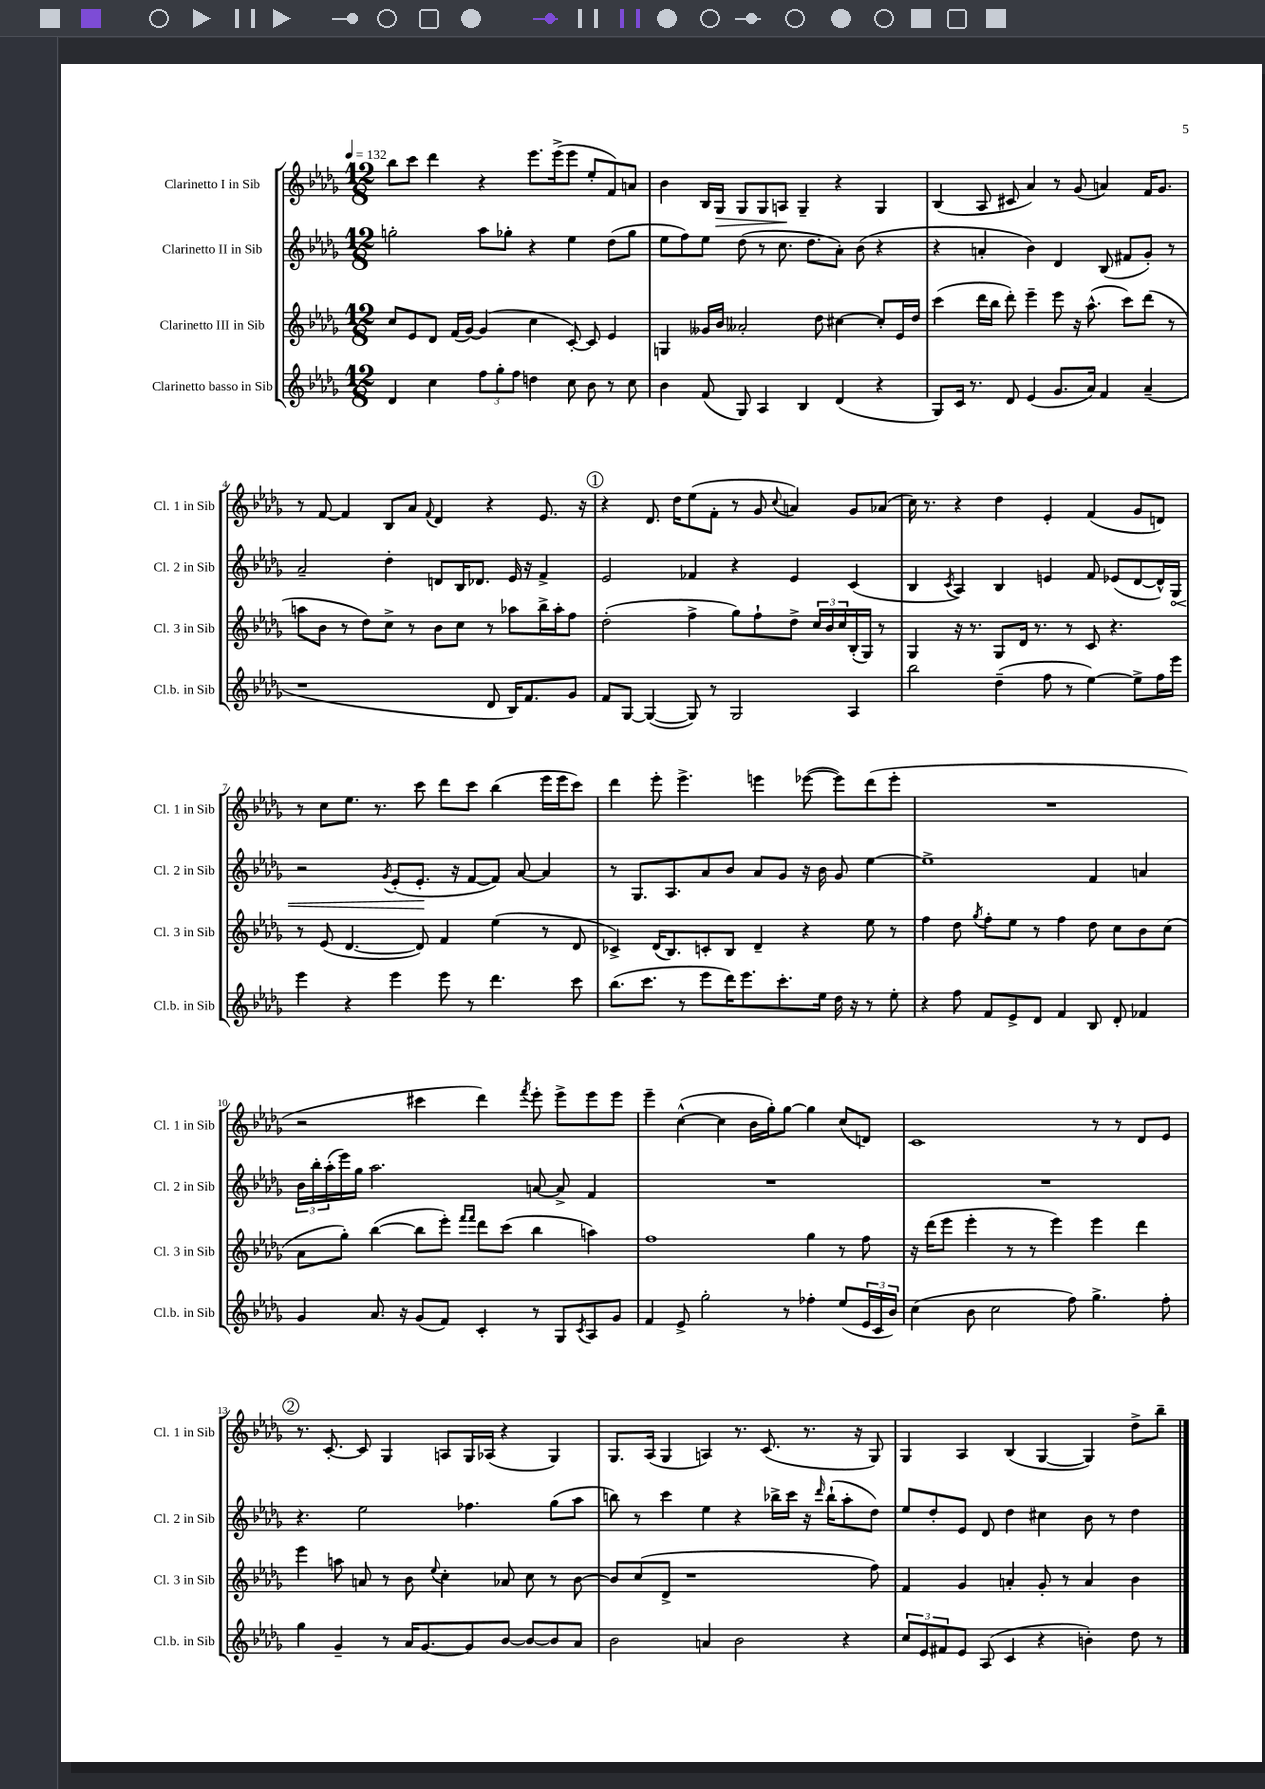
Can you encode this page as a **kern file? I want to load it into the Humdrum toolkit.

**kern	**kern	**kern	**kern
*staff4	*staff3	*staff2	*staff1
*clefG2	*clefG2	*clefG2	*clefG2
*k[b-e-a-d-g-]	*k[b-e-a-d-g-]	*k[b-e-a-d-g-]	*k[b-e-a-d-g-]
*M12/8	*M12/8	*M12/8	*M12/8
*MM132	*MM132	*MM132	*MM132
4d-/	8cc/L	2gg'\	8bb-\L
.	8e-/	.	8ccc\J
4cc\	8d-/J	.	4ddd-\
.	(16f/LL	.	.
.	[16g-/JJ)	.	.
12ff\L	(4g-/]	8aa-\L	4r
12gg-'\	.	.	.
.	.	8gg-'\J	.
12ff\J	.	.	.
4dd\	4cc\	4r	8.eee-\L
.	.	.	(16eee-^\k
8cc\	[8c'/)	4ee-\	8eee-\J
8b-\	8c/]	.	8ee-'/L
8r	4e-/	(8dd-\L	8f/)
8cc\	.	8gg-\J	8a/J
=	=	=	=
4b-\	4G/	8ee-\L	4b-\
.	.	8ff\)	.
(8f/	16g--/LL	8ee-\J	16B-/LL
.	16b-/JJ	.	16G-/JJ
8G-/)	2a--'/	(8dd-\	8G-/L
4A-/	.	8r	8G-/
.	.	8.cc\	8A/J
4B-/	.	.	4G-~/
.	.	8.dd-\L	.
.	8dd-\	.	.
(4d-/	[4cc#\	8a-'\J)	4r
.	.	(8b-\	.
4r	8cc#'/]L	4r	4G-/
.	16e-/L	.	.
.	16dd-/JJ	.	.
=	=	=	=
8G-/L)	(4ccc\	4r	(4B-/
16c/Jk	.	.	.
8.r	.	.	.
.	16ddd-\LL	4a'/	8A-/
.	16bb-\JJ	.	.
8d-/	8ddd-'\)	.	8c#/
(4e-/	4eee-~\	4b-\)	4a-/)
8.g-/L	8eee-\	4d-/	8r
.	16r	.	(8g-/
16a-/Jk)	(8.aa-^^\	.	.
4f/	.	(8B-/	4a/)
.	8ccc\L)	8f#/L	.
(4a-~/	(8ddd-\J	8g-'/J)	16f/LK
.	.	.	8.g-/J
.	8r	8r	.
=	=	=	=
1r	8aa\L	2a-~/	8r
.	8b-\J	.	[8f/
.	8r	.	4f/]
.	8dd-\L)	.	.
.	8cc^\J	4dd-'\	8B-/L
.	8r	.	8a-/J
.	.	.	8qqf/
.	8b-\L	8d/L	4d-/
.	8cc\J	16B-/K	.
.	.	8.d-/J	.
8d-/	8r	.	4r
16B-/LK)	8aa-\L	16e-/	.
8.f/	.	16r	.
.	16bb-^\L	4f^/	8.e-/
.	16aa-'\J	.	.
8g-/J	8ff\J	.	.
.	.	.	16r
=	=	=	=
8f/L	(2dd-'\	2e-/	4r
[8G-/J	.	.	.
(4G-/_	.	.	8.d-/
.	.	.	16dd-\LK
8G-/])	4ff^\	4f-/	(8ee-\
8r	.	.	8f'\J
2G-/	8gg-\L)	4r	8r
.	8ff`\	.	8g-/
.	.	.	8qqcc/
.	8dd-^\J	4e-/	4a/)
.	24cc/LL	.	.
.	24b-/	.	.
.	24cc/	.	.
4A-/	(16B-'/	(4c/	8g-/L
.	16G-/JJ)	.	.
.	8r	.	(8a-/J
=	=	=	=
2bb-\	4G-/	4B-/	16cc\)
.	.	.	8.r
.	.	8qc/	.
.	16r	4A-/)	4r
.	8.r	.	.
(4dd-~\	8G-/L	4B-/	4dd-\
.	16d-/Jk	.	.
.	8.r	.	.
8ff\	.	4e/	4e-'/
8r	8r	.	.
[4ee-\)	8c/	8f/	(4f/
.	4.r	(8e-/L	.
8ee-^\]L	.	[8d-/	8g-/L
16ff\L	.	16d-^^/]L)	8d/J)
16eee-\JJ	.	16G-/JJ	.
=	=	=	=
4eee-\	8r	2r	8r
.	(8e-/	.	8cc\L
4r	[4.d-/	.	8.ee-\J
.	.	.	8.r
.	.	8qg-/	.
4eee-\	.	(8e-'/L	.
.	8d-/])	8.e-'/J	8ccc\
8eee-\	4f/	.	8ddd-\L
.	.	16r	.
8r	.	[8f/L	8ccc\J
4.ddd-\	(4ee-\	8f/]J)	(4bb-\
.	.	[8a-/	.
.	8r	4a-/]	16eee-\LL
.	.	.	16eee-\J
8ccc\	8d-/	.	8ccc\J)
=	=	=	=
(8.bb-\L	4c-^/)	8r	4ddd-\
.	.	8.G-/L	.
8.ccc\J	.	.	.
.	(16d-/LK	.	8eee-'\
.	8.B-/)	8.A-/	.
8r	.	.	4.eee-^\
8eee-\L	8c'/	8a-/	.
16ddd-\K)	8B-/J	8b-/J	.
8.eee-\	.	.	.
.	4d-~/	8a-/L	4eee\
8.ccc'\	.	8g-/J	.
.	4r	16r	([8eee-\
16ee-\Jk	.	16b-\	.
16dd-\	.	8g-/	8eee-\]L)
16r	.	.	.
8r	8ee-\	[4ee-\	(8ddd-\
8ee-'\	8r	.	8eee-'\J
=	=	=	=
4r	4ff\	1ee-^]	1.r
8ff\	8dd-\	.	.
.	8qgg-/	.	.
8f/L	8ff'\L	.	.
8e-^/	8ee-\J	.	.
8d-/J	8r	.	.
4f/	4ff\	.	.
8B-/	8dd-\	4f/	.
8d-'/	8cc\L	.	.
4f-/	8b-\	4a/	.
.	(8cc\J	.	.
=	=	=	=
4g-/	8a-\L	24b-\LL	2r
.	.	24bb-'\	.
.	.	(24aa-'\	.
.	8gg-'\J)	16eee-\)	.
.	.	16gg-\JJ	.
8.a-/	([4bb-\	2.aa-\	.
16r	.	.	.
(8g-/L	8bb-\]L	.	4ccc#\
8f/J)	8eee-'\J)	.	.
.	16qqfff/LL	.	.
.	16qqfff/JJ	.	.
4c'/	8ddd-\L	.	4ddd-\)
.	(8ccc\J	.	.
.	.	.	8qfff/
8r	4bb-\	[8a/	8eee-'\
8G-/L	.	8a^/]	8eee-^\L
8qc/	.	.	.
8A-/	4aa\)	4f/	8eee-\
8g-/J	.	.	8eee-\J
=	=	=	=
4f/	1ff	1.r	4eee-~\
8e-^/	.	.	([4cc^^\
2gg-'\	.	.	.
.	.	.	4cc\]
.	.	.	16b-\LL
.	.	.	16gg-'\J)
8r	.	.	[8gg-\J
4ff-'\	4gg-\	.	4gg-\]
(8ee-/L	8r	.	(8cc/L
24e-/L	8ff\	.	8d/J)
24c/	.	.	.
24b-/JJ)	.	.	.
=	=	=	=
(4cc\	16r	1.r	1c
.	(16ddd-\LK	.	.
.	8eee-\J	.	.
8b-\	4eee-'\	.	.
2cc\	.	.	.
.	8r	.	.
.	8r	.	.
.	4eee-\)	.	.
8ff\)	.	.	.
4.gg-^\	4eee-\	.	8r
.	.	.	8r
.	4ddd-\	.	8d-/L
8ff'\	.	.	8e-/J
=	=	=	=
4gg-\	4eee-\	4.r	8.r
.	.	.	[8.c'/
4g-~/	8aa\	.	.
.	8a/	2ee-\	8c/]
8r	8r	.	4G-/
16a-/LK	8b-\	.	.
[8.g-/	.	.	.
.	8qqee-/	.	.
.	4cc'\	.	8A/L
8g-/]	.	4.ff-\	16G-/L
.	.	.	(16A-/JJ
[8b-/J	8a-/	.	4r
8b-/_L	8cc\	.	.
8b-/]	8r	(8gg-\L	4G-/)
8a-/J	[8b-\	8aa-\J	.
=	=	=	=
2b-\	8b-/]L	8bb\)	8.G-/L
.	(8cc/	8r	.
.	.	.	(16A-/Jk
.	8d-^/J	4ccc\	4G-/
.	1r	.	.
4a/	.	4ee-\	4A/)
2b-\	.	4r	8.r
.	.	.	(8.c/
.	.	16bb-^\LL	.
.	.	16ccc\JJ	.
.	.	16r	8.r
.	.	16qqddd-/	.
.	.	(16bb-`\LK	.
4r	.	8aa-'\	.
.	.	.	16r
.	8ff\)	8dd-\J)	8G-/)
=	=	=	=
12cc/L	4f/	8ee-/L	4G-/
12e-/	.	.	.
.	.	8dd-'/	.
12f#/	.	.	.
8e-/J	4g-/	8e-/J	4A-/
(8A-/	.	8d-/	.
4c/	4a'/	4dd-\	(4B-/
4r	8g-'/	4cc#\	[4G-/
.	8r	.	.
4b'\)	4a/	8b-\	4G-/])
.	.	8r	.
8dd-\	4b-\	4dd-\	8dd-^\L
8r	.	.	8bb-~\J
==	==	==	==
*-	*-	*-	*-
